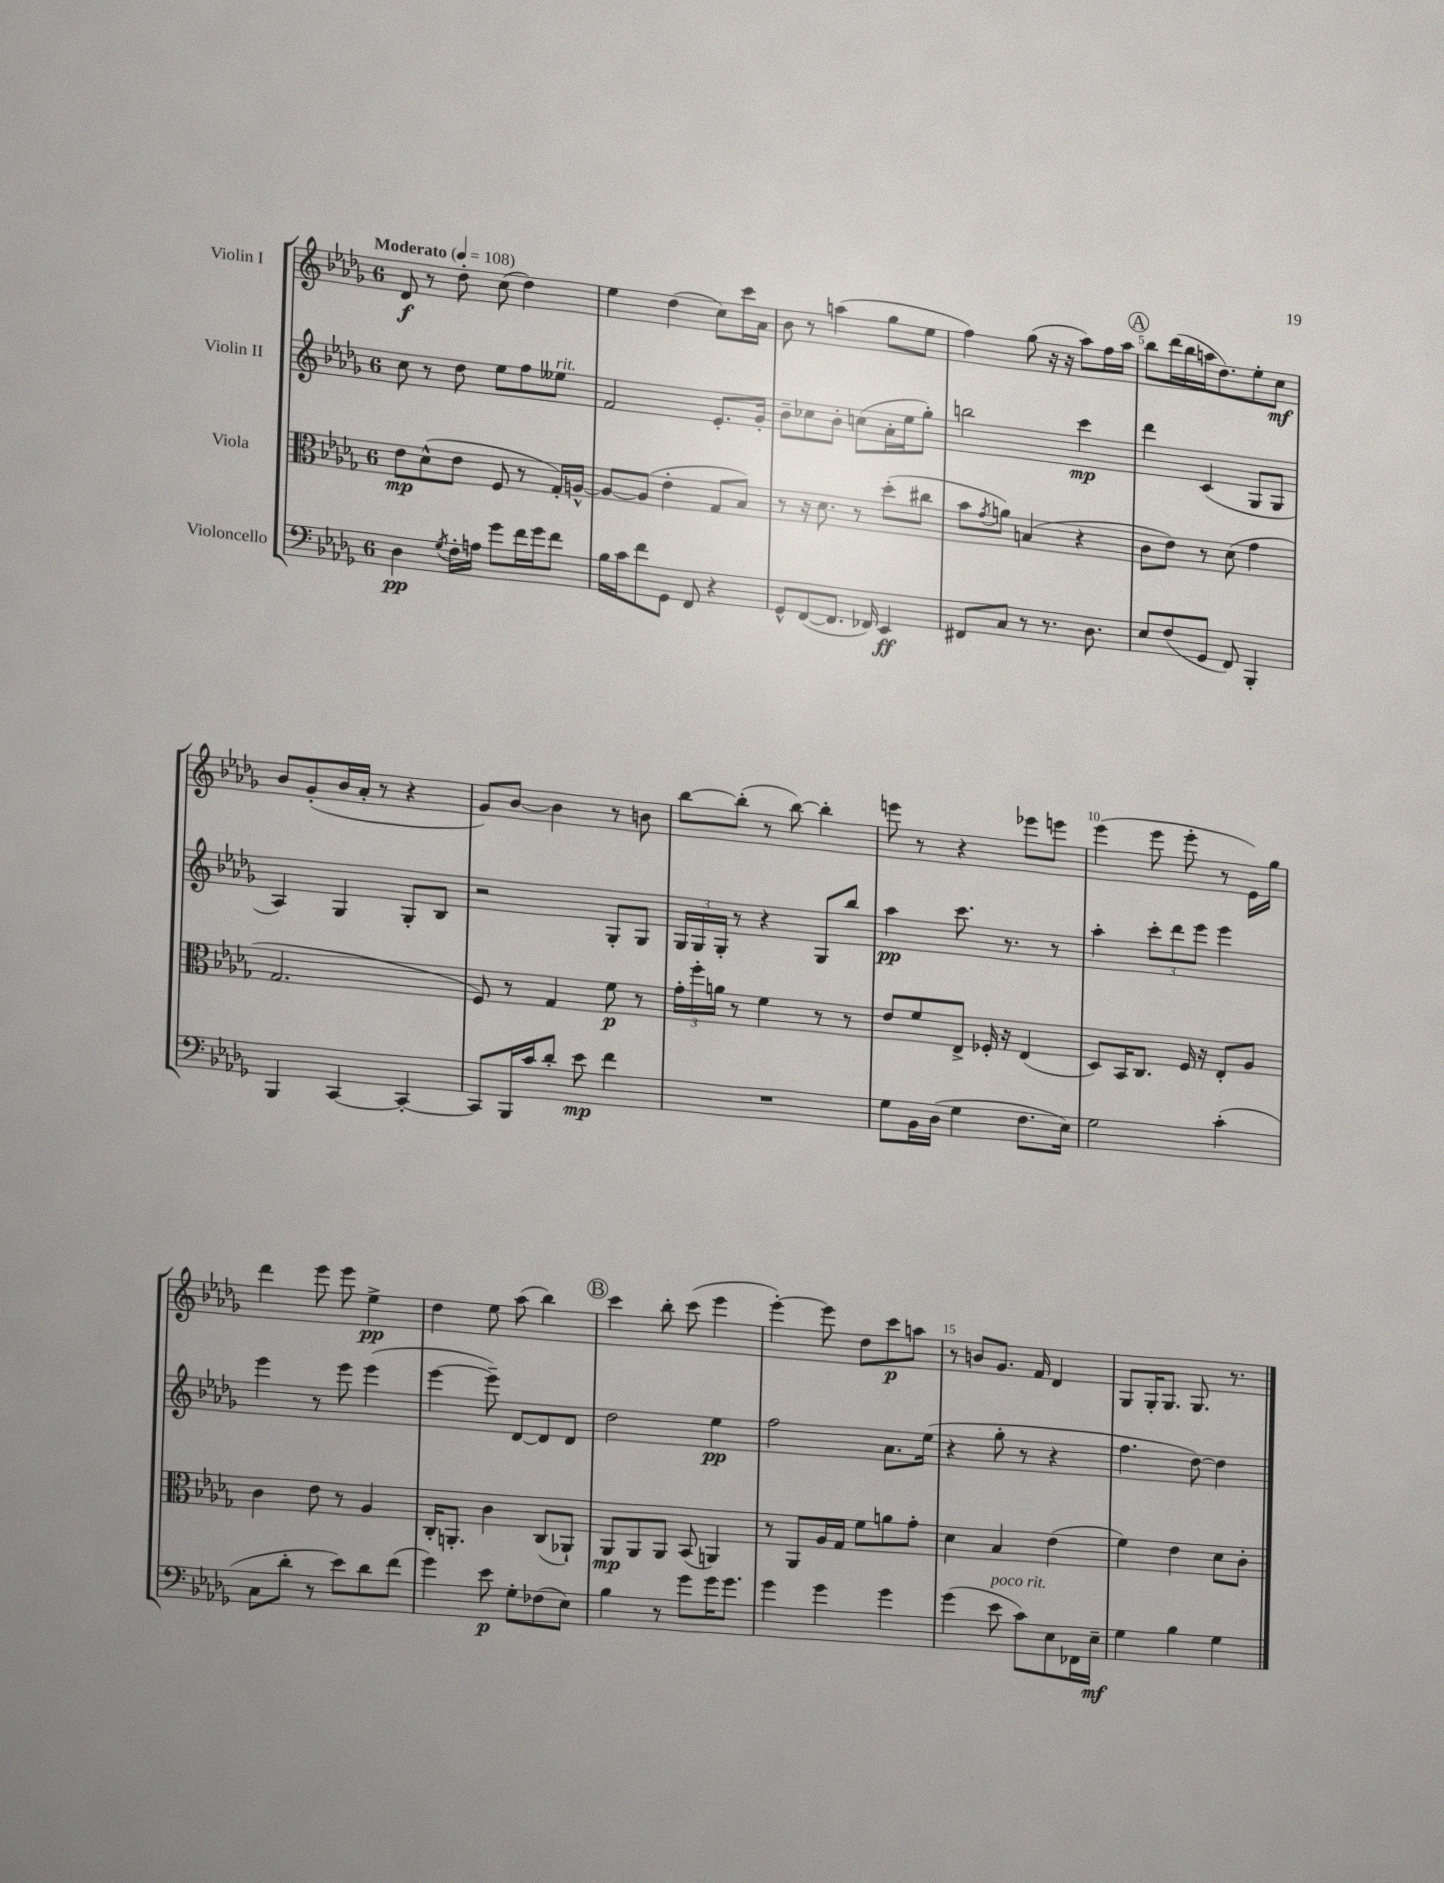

**kern	**kern	**kern	**kern
*staff4	*staff3	*staff2	*staff1
*clefF4	*clefC3	*clefG2	*clefG2
*k[b-e-a-d-g-]	*k[b-e-a-d-g-]	*k[b-e-a-d-g-]	*k[b-e-a-d-g-]
*M6/8	*M6/8	*M6/8	*M6/8
*MM108	*MM108	*MM108	*MM108
4D-\	8e-\L	8cc\	8d-/
.	(8d-^^\	8r	8r
8qG-/	.	.	.
16F'\LL	8e-\J	8dd-\	8dd-'\
16A\JJ	.	.	.
8g-\L	8F/	8ee-\L	(8cc\
16f\L	8r	8ff\	4dd-\)
16g-\J	.	.	.
8f\J	16G-'/LL)	8ee--\J	.
.	[16A^^/JJ	.	.
=	=	=	=
16B-\LL	8A/_L	2f/	4ee-\
16c\J	.	.	.
8f\	(8A/]J	.	.
8GG-\J	4e-'\	.	(4dd-\
8FF/	.	.	.
4r	8G-/L	8.e-'/L	8cc\L)
.	8B-/J)	.	16ccc\L
.	.	16g-'/Jk	16a-\JJ
=	=	=	=
8GG-^^/L	8r	8b-~\L	8b-\
([8FF/	16r	8cc-\	8r
.	8.d-\	.	.
8.FF/]J	.	8b-'\J	(4aa\
.	8r	(8cc\L	.
16FF-/)	.	.	.
4EE-/	(8dd-'\L	16a-'\L	8gg-\L
.	.	16ee-\J	.
.	8cc#\J	8gg-'\J)	8ee-\J
=	=	=	=
8FF#/L	8b-\L	2bb\	4ff\)
.	8qg-/	.	.
8C/J	8a\J)	.	.
8r	(4B/	.	(8gg-\
8.r	.	.	16r
.	.	.	16r
.	4r	4ccc\	8aa-\L)
8.D-\	.	.	.
.	.	.	16ff\L
.	.	.	16aa-\JJ
=	=	=	=
8E-/L	8c\L	4ddd-\	8bb-\L
(8F/	8e-\J)	.	(16ddd-\L
.	.	.	16bb-\
8GG-/J	8r	(4c/	16aa\J
.	.	.	8.dd-\)
8FF/)	(8d-\	.	.
4BBB-'/	4g-\	8G-/L	8ee-'\
.	.	8G-/J	8cc\J
=	=	=	=
4BBB-/	2.G-/	4A-/)	8b-/L
.	.	.	(8g-'/
[4CC/	.	4G-/	16b-/L
.	.	.	16a-'/JJ
.	.	.	8r
4CC'/_	.	8G-'/L	4r
.	.	8B-/J	.
=	=	=	=
8CC/]L	8F/)	2r	8g-/L)
16BBB-/L	8r	.	[8b-/J
16c/J	.	.	.
8d-'/J	4G-/	.	4b-\]
8e-\	.	.	.
4f\	8f\	8G-'/L	8r
.	8r	8G-/J	8b\
=	=	=	=
2.r	24g-'\LL	24G-/LL	[8bb-\L
.	24ff'\	24G-/	.
.	24a\JJ	24G-'/JJ	.
.	8r	8r	(8bb-'\]J
.	4f\	4r	8r
.	.	.	[8bb-\)
.	8r	8G-/L	4bb-'\]
.	8r	8bb-/J	.
=	=	=	=
8G-\L	8e-/L	4aa-\	8eee\
16BB-\L	8f/	.	8r
(16D-\JJ	.	.	.
4G-\	8E-^/J	8.ccc\	4r
.	16F-'/	.	.
.	16r	8.r	.
8.F\L	(4E-/	.	8eee-\L
.	.	8r	8eee\J
16E-\Jk)	.	.	.
=	=	=	=
2G-\	8D-/L)	4aa-'\	(4eee-\
.	16BB-/K	.	.
.	8.C/J	.	.
.	.	12ccc'\L	8eee-\
.	.	12ddd-\	.
.	16F/	.	8eee-'\
.	.	12eee-\J	.
.	16r	.	.
(4c'\	8E-'/L	4eee-\	8r
.	8A-/J	.	16e-\LL)
.	.	.	16gg-\JJ
=	=	=	=
8C\L	4c\	4eee-\	4ddd-\
8d-'\J	.	.	.
8r	8e-\	8r	8eee-\
8e-\L)	8r	8eee-\	8eee-\
8d-\	4A-/	(4eee-\	4ee-^\
(8f\J	.	.	.
=	=	=	=
4g-\)	16C'/LK	[4eee-\	4dd-\
.	8.AA'/J	.	.
8e-\	4c\	8eee-~\])	8ee-\
8G-'\L	.	[8d-/L	(8aa-\
(8F-\	(8C/L	8d-/]	4bb-\)
8E-\J)	8AA-`/J)	8d-/J	.
=	=	=	=
4B-\	8AA-/L	2dd-\	4ccc\
.	8AA-/	.	.
8r	8AA-/J	.	8bb-'\
8g-\L	(8BB-/	.	(8ccc\
16g-\K	4AA/)	4ee-\	4eee-\
8.g-\J	.	.	.
=	=	=	=
4g-\	8r	2ff\	[4eee-'\)
.	8AA-/L	.	.
4g-\	16A-/L	.	8eee-\]
.	16G-/JJ	.	.
.	8f\L	.	8dd-\L
4g-\	8a\	8.a-\L	8ccc\
.	8g-'\J	.	8aa\J
.	.	(16ee-\Jk	.
=	=	=	=
(4g-\	4d-\	4r	8r
.	.	.	8b/L
8e-\	4B-/	8gg-'\	8.g-/J
8c\L)	.	8r	.
.	.	.	16f/
8E-\	(4e-\	4r	4d-/
16FF-\L	.	.	.
16E-~\JJ	.	.	.
=	=	=	=
4G-\	4f\)	4.ff\	8G-/L
.	.	.	16G-'/K
.	.	.	8.G-/J
4B-\	4e-\	.	.
.	.	[8dd-\)	8.G-/
4G-\	8d-\L	4dd-\]	.
.	.	.	8.r
.	8c'\J	.	.
==	==	==	==
*-	*-	*-	*-
